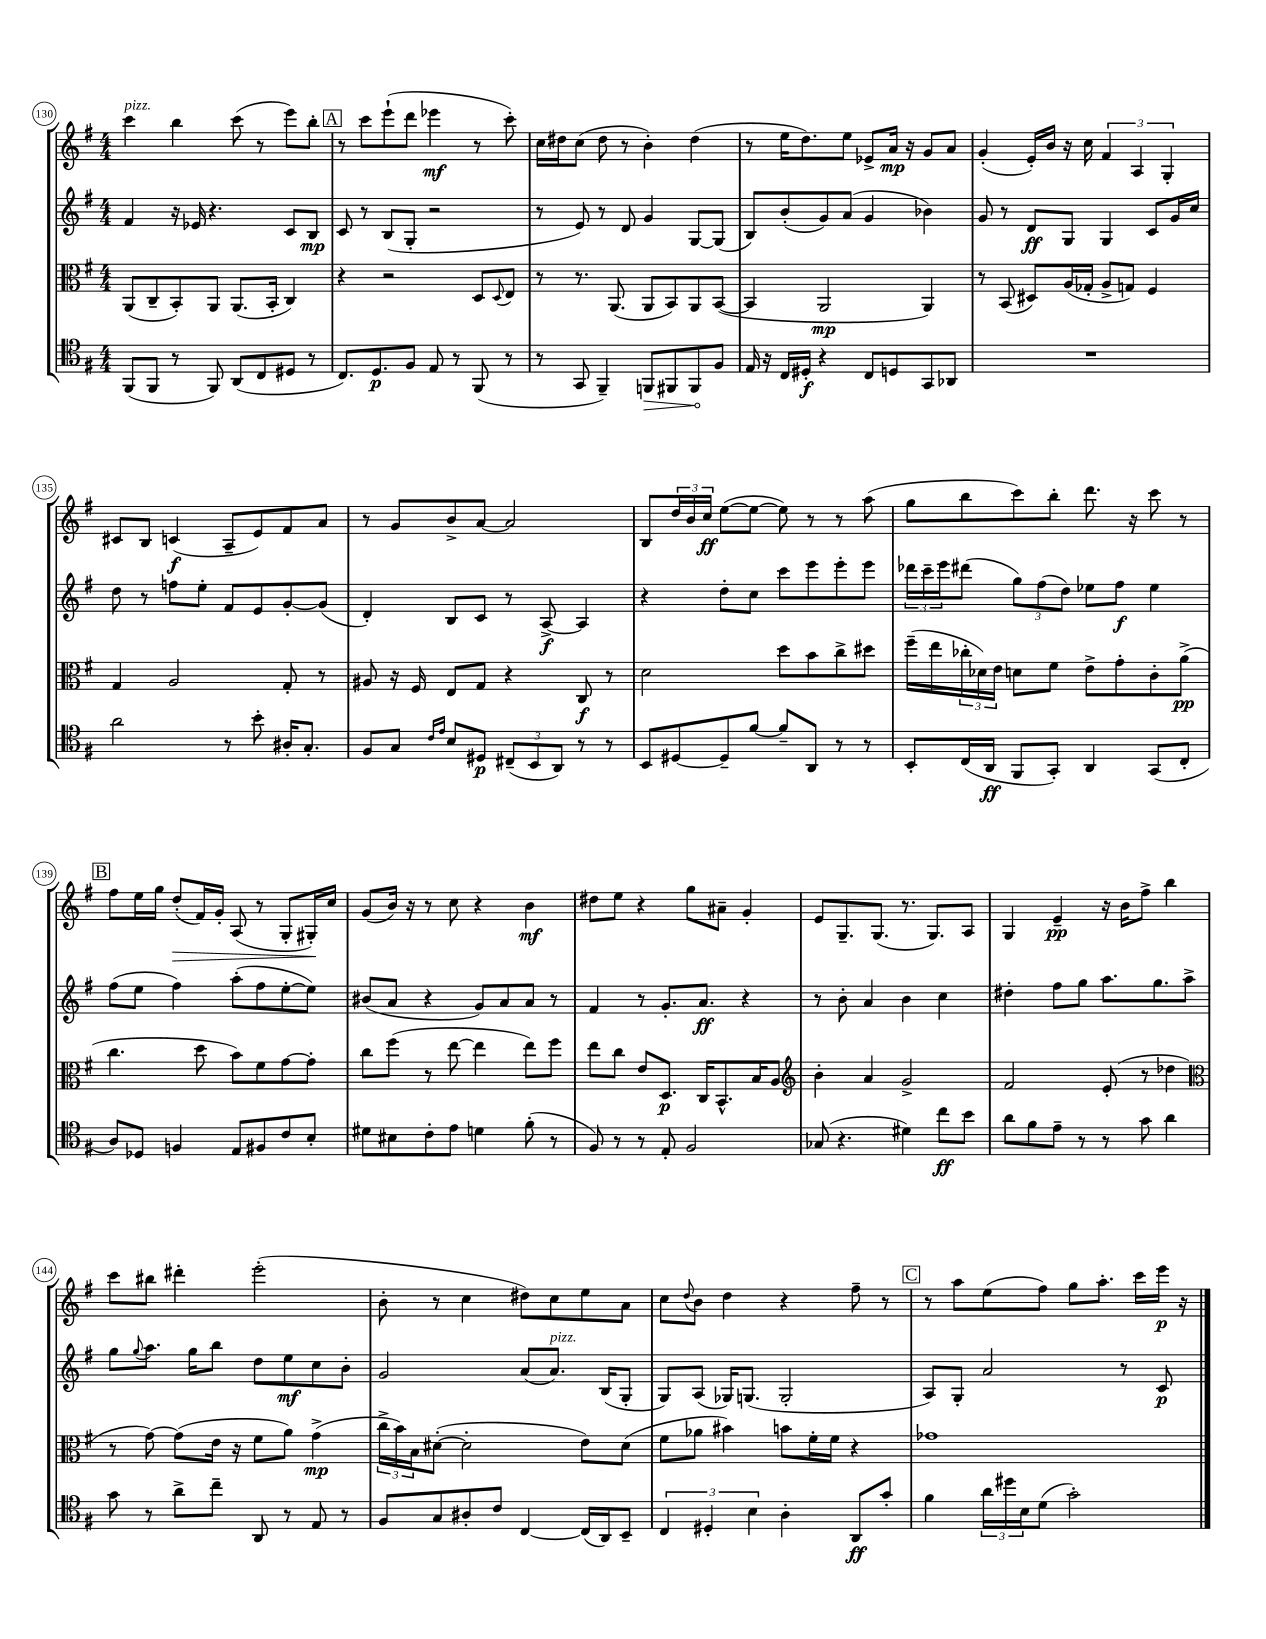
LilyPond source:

<<
\new StaffGroup <<
\new Staff = "s0" {
    \clef treble \key g \major \numericTimeSignature \time 4/4
    c'''4^\markup { \italic "pizz." } b''4 c'''8( r8 e'''8) b''8-. |
    \mark \markup { \box "A" } r8 c'''8 e'''8-!( d'''8 ees'''4\mf r8 c'''8-.) |
    c''16 dis''16 c''8( dis''8 r8 b'4-.) dis''4( |
    r8 e''16 d''8.) e''8 ees'8-> a'16\mp r16 g'8 a'8 |
    g'4-.( e'16-.) b'16 r16 c''16 \tuplet 3/2 { fis'4 a4 g4-. } |
    cis'8 b8 c'4\f( a8-- e'8) fis'8 a'8 |
    r8 g'8 b'8-> a'8~ a'2 |
    b8 \tuplet 3/2 { d''16 b'16 c''16\ff } e''8~( e''8~ e''8) r8 r8 a''8( |
    g''8 b''8 c'''8) b''8-. d'''8. r16 c'''8 r8 |
    \mark \markup { \box "B" } fis''8 e''16 g''16 d''8-.\>( fis'16) g'16-. a8( r8 g8-. gis16-.\!) c''16 |
    g'8( b'16) r16 r8 c''8 r4 b'4\mf |
    dis''8 e''8 r4 g''8 ais'8-- g'4-. |
    e'8 g8.-- g8.( r8. g8.) a8 |
    g4 e'4--\pp r16 b'16 fis''8-> b''4 |
    c'''8 bis''8 dis'''4-. e'''2-.( |
    b'8-. r8 c''4 dis''8) c''8 e''8 a'8 |
    c''8 \appoggiatura { d''8 } b'8 d''4 r4 fis''8-- r8 |
    \mark \markup { \box "C" } r8 a''8 e''8( fis''8) g''8 a''8.-. c'''16 e'''16\p r16 \bar "|." |
}
\new Staff = "s1" {
    \clef treble \key g \major \numericTimeSignature \time 4/4
    fis'4 r16 ees'16 r4. c'8 b8\mp |
    \mark \markup { \box "A" } c'8 r8 b8( g8-. r2 |
    r8 e'8) r8 d'8 g'4 g8~ g8( |
    b8) b'8-.( g'8) a'8( g'4 bes'4) |
    g'8 r8 d'8\ff g8 g4 c'8 g'16 c''16 |
    d''8 r8 f''8 e''8-. fis'8 e'8 g'8~-. g'8( |
    d'4-.) b8 c'8 r8 a8~->\f a4 |
    r4 d''8-. c''8 c'''8 e'''8 e'''8-. e'''8 |
    \tuplet 3/2 { des'''16 c'''16-- e'''16 } dis'''8( \tuplet 3/2 { g''8) fis''8( d''8) } ees''8 fis''8\f ees''4 |
    \mark \markup { \box "B" } fis''8( e''8 fis''4) a''8-.( fis''8 e''8~-. e''8) |
    bis'8( a'8 r4 g'8) a'8 a'8 r8 |
    fis'4 r8 g'8.-. a'8.\ff r4 |
    r8 b'8-. a'4 b'4 c''4 |
    dis''4-. fis''8 g''8 a''8. g''8. a''8-> |
    g''8 \appoggiatura { g''8 } a''8. g''16 b''8 d''8 e''8\mf c''8 b'8-. |
    g'2 a'8( a'8.^\markup { \italic "pizz." }) b16( g8-. |
    g8) a8( ges16) g8.( g2-. |
    \mark \markup { \box "C" } a8) g8-. a'2 r8 c'8\p \bar "|." |
}
\new Staff = "s2" {
    \clef alto \key g \major \numericTimeSignature \time 4/4
    a,8( c8-- b,8-.) a,8 a,8.( b,16-. c4) |
    \mark \markup { \box "A" } r4 r2 d8 \appoggiatura { d8 } e8 |
    r8 r8. a,8.( a,8 b,8) a,8 b,8~( |
    b,4 a,2\mp a,4) |
    r8 b,8( dis8) a16( ges16-. a8-> g8) fis4 |
    g4 a2 g8-. r8 |
    ais8 r16 fis16 e8 g8 r4 c8\f r8 |
    d'2 d''8 b'8 c''8-> dis''8 |
    fis''16--( e''16 \tuplet 3/2 { ces''16-. des'16) e'16 } d'8 fis'8 e'8-> g'8-. c'8-. a'8->\pp( |
    \mark \markup { \box "B" } c''4. d''8 b'8) fis'8 g'8~ g'8-. |
    c''8 fis''8( r8 e''8~ e''4 e''8) fis''8 |
    e''8 c''8 e'8 d8.\p c16 b,8.-^ b16 a8 |
    \clef treble b'4-. a'4 g'2-> |
    fis'2 e'8-.( r8 des''4 |
    \clef alto r8 g'8~) g'8( e'16 r16 fis'8 a'8) g'4->\mp( |
    \tuplet 3/2 { c''16-> b'16) b16 } dis'8~-.( dis'2-. e'8) dis'8( |
    fis'8 aes'8 bis'4) b'8 fis'16-. fis'16 r4 |
    \mark \markup { \box "C" } ges'1 \bar "|." |
}
\new Staff = "s3" {
    \clef tenor \key g \major \numericTimeSignature \time 4/4
    fis,8( fis,8 r8 fis,8) a,8( c8 dis8 r8 |
    \mark \markup { \box "A" } c8.) d8.\p fis8 e8 r8 fis,8( r8 |
    r8 g,8 fis,4--) \once \override Hairpin.circled-tip = ##t f,8\> fis,8 fis,8\! fis8 |
    e16 r16 c16 dis16-.\f r4 c8 d8 g,8 aes,8 |
    R1 |
    a'2 r8 b'8-. ais16-. g8.-. |
    fis8 g8 \grace { c'16 e'16 } b8 dis8\p \tuplet 3/2 { cis8--( b,8 a,8) } r8 r8 |
    b,8 dis8~ dis8-- fis'8~ fis'8-- a,8 r8 r8 |
    b,8-. c16( a,16\ff fis,8 g,8-.) a,4 g,8( c8-. |
    \mark \markup { \box "B" } a8) des8 f4 e8 fis8 c'8 b8-. |
    dis'8 bis8 c'8-. e'8 d'4 fis'8-.( r8 |
    fis8) r8 r8 e8-. fis2 |
    ges8( r4. dis'4) c''8\ff b'8 |
    a'8 fis'8 e'8-- r8 r8 g'8 a'4 |
    g'8 r8 a'8-> c''8-- a,8 r8 e8 r8 |
    fis8 g8 ais8-. c'8 c4~ c16( a,16) b,8-- |
    \tuplet 3/2 { c4 dis4-. b4 } a4-. a,8\ff g'8-. |
    \mark \markup { \box "C" } fis'4 \tuplet 3/2 { a'16 dis''16 b16 } d'8( g'2-.) \bar "|." |
}
>>
>>
\layout { \context { \Score currentBarNumber = #130 \override BarNumber.stencil = #(make-stencil-circler 0.1 0.3 ly:text-interface::print) } }
